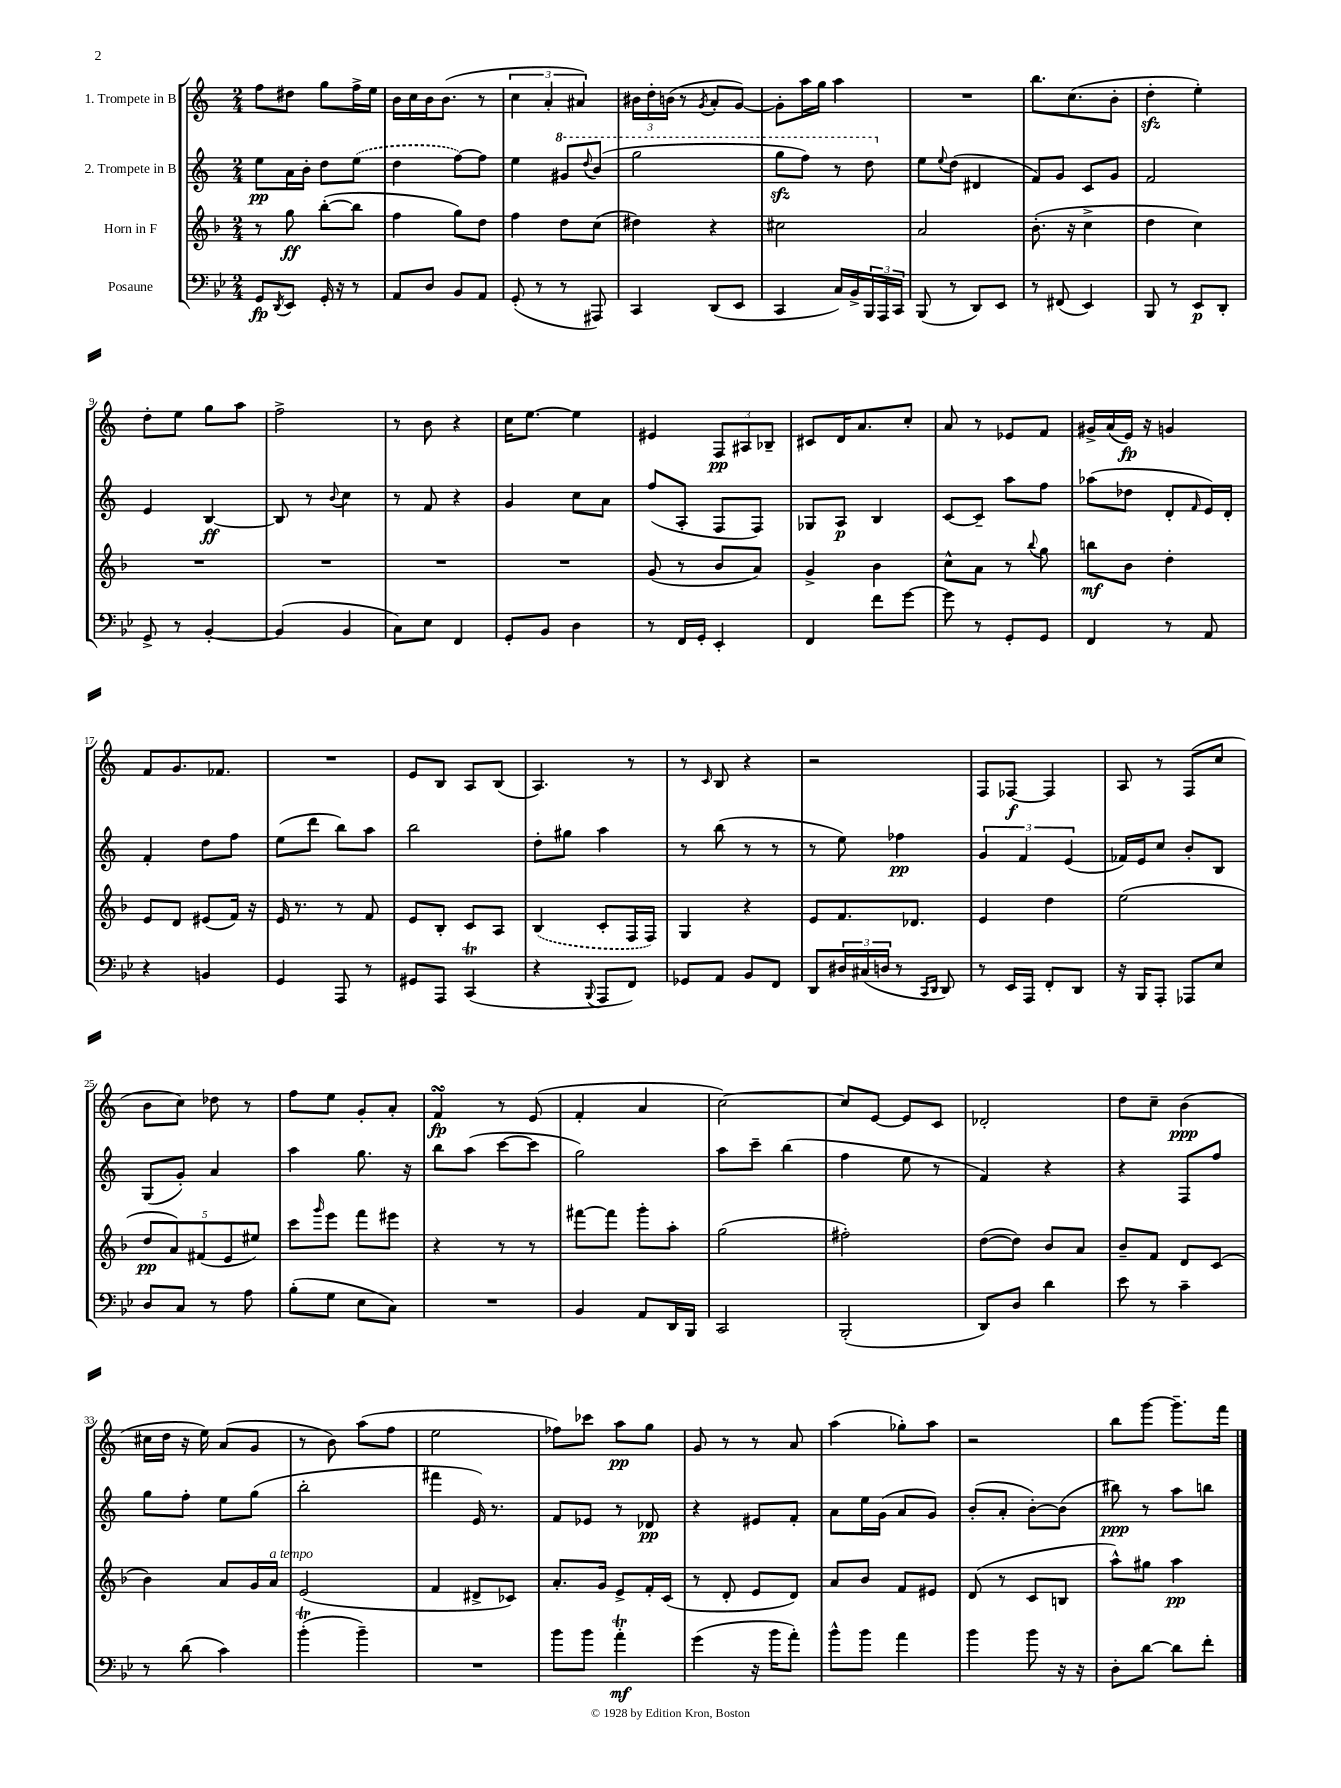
<<
\new StaffGroup <<
\new Staff = "s0" \with { instrumentName = "1. Trompete in B" } {
    \clef treble \key c \major \numericTimeSignature \time 2/4
    f''8 dis''8 g''8 f''16-> e''16 |
    b'16 c''16 b'16 b'8.( r8 |
    \tuplet 3/2 { c''4 a'4-. ais'4) } |
    \tuplet 3/2 { bis'16 d''16-. b'16( } r8 \acciaccatura { g'8 } a'8-. g'8~) |
    g'8-. a''16 g''16 a''4 |
    R2 |
    b''8. c''8.( b'8-. |
    d''4-.\sfz e''4-.) |
    d''8-. e''8 g''8 a''8 |
    f''2-> |
    r8 b'8 r4 |
    c''16 e''8.~ e''4 |
    eis'4 \tuplet 3/2 { f8\pp ais8 bes8-- } |
    cis'8 d'16 a'8. c''8-. |
    a'8 r8 ees'8 f'8 |
    gis'16-> a'16( e'16\fp) r16 g'4 |
    f'8 g'8. fes'8. |
    R2 |
    e'8 b8 a8 b8( |
    a4.) r8 |
    r8 \grace { c'16 } b8 r4 |
    r2 |
    f8 fes8~\f fes4 |
    a8 r8 f8( c''8 |
    b'8 c''8) des''8 r8 |
    f''8 e''8 g'8-. a'8-. |
    f'4\turn\fp r8 e'8( |
    f'4-. a'4 |
    c''2~) |
    c''8 e'8~ e'8 c'8 |
    des'2-. |
    d''8 c''8-- b'4\ppp( |
    cis''16 d''16 r16 e''16) a'8( g'8 |
    r8 b'8) a''8( f''8 |
    e''2 |
    fes''8) ces'''8 a''8\pp g''8 |
    g'8 r8 r8 a'8 |
    a''4( ges''8-.) a''8 |
    r2 |
    b''8 g'''8~ g'''8.-- f'''16 \bar "|." |
}
\new Staff = "s1" \with { instrumentName = "2. Trompete in B" } {
    \clef treble \key c \major \numericTimeSignature \time 2/4
    e''8\pp a'16 b'16-. d''8 \once \slurDashed e''8( |
    d''4 f''8~) f''8 |
    e''4 \ottava #1 gis''8 \appoggiatura { d'''8 } b''8( |
    g'''2 |
    g'''8\sfz f'''8) r8 d'''8 \ottava #0 |
    e''8 \appoggiatura { e''8 } d''8( dis'4 |
    f'8) g'8 c'8 g'8 |
    f'2 |
    e'4 b4~\ff |
    b8 r8 \appoggiatura { b'8 } c''4 |
    r8 f'8 r4 |
    g'4 c''8 a'8 |
    f''8( a8-. f8 f8) |
    ges8 a8\p b4 |
    c'8~ c'8-- a''8 f''8 |
    aes''8( des''8 d'8-. \grace { f'16 } e'16) d'16-. |
    f'4-. d''8 f''8 |
    e''8( d'''8 b''8) a''8 |
    b''2 |
    d''8-. gis''8 a''4 |
    r8 b''8( r8 r8 |
    r8 e''8) fes''4\pp |
    \tuplet 3/2 { g'4 f'4 e'4( } |
    fes'16) e'16 c''8 b'8-. b8 |
    g8( g'8-.) a'4 |
    a''4 g''8. r16 |
    b''8 a''8( c'''8~ c'''8 |
    g''2) |
    a''8 c'''8-- b''4( |
    f''4 e''8 r8 |
    f'4) r4 |
    r4 f8 f''8 |
    g''8 f''8-. e''8 g''8( |
    b''2-. |
    fis'''4 e'16) r8. |
    f'8 ees'8 r8 des'8\pp |
    r4 eis'8 f'8-. |
    a'8 e''16 g'16( a'8 g'8) |
    b'8-.( a'8-. b'8~-.) b'8( |
    bis''8\ppp) r8 a''8 b''8 \bar "|." |
}
\new Staff = "s2" \with { instrumentName = "Horn in F" } {
    \clef treble \key f \major \numericTimeSignature \time 2/4
    r8 g''8\ff bes''8~-.( bes''8 |
    f''4 g''8) d''8 |
    f''4 d''8 c''8( |
    dis''4) r4 |
    cis''2 |
    a'2 |
    bes'8.-.( r16 c''4-> |
    d''4 c''4) |
    R2 |
    R2 |
    R2 |
    R2 |
    g'8( r8 bes'8 a'8) |
    g'4-> bes'4 |
    c''8-^ a'8 r8 \appoggiatura { bes''8 } g''8 |
    b''8\mf bes'8 d''4-. |
    e'8 d'8 eis'8( f'16) r16 |
    e'16 r8. r8 f'8 |
    e'8 bes8-. c'8 a8 |
    \once \slurDashed bes4( c'8-. f16 f16) |
    g4 r4 |
    e'8 f'8. des'8. |
    e'4 d''4 |
    e''2( |
    \tuplet 5/4 { d''8\pp a'8) fis'8( e'8 eis''8) } |
    c'''8 \grace { g'''16 } e'''8 f'''8 eis'''8 |
    r4 r8 r8 |
    fis'''8~ fis'''8 g'''8-. a''8-. |
    g''2( |
    fis''2-.) |
    d''8~( d''8) bes'8 a'8 |
    bes'8-- f'8 d'8 c'8( |
    bes'4) a'8 g'16 a'16^\markup { \italic "a tempo" } |
    e'2( |
    f'4 dis'8-> ces'8) |
    a'8.-. g'16 e'8-> f'16-. c'16( |
    r8 d'8-. e'8 d'8) |
    a'8 bes'8 f'8 eis'8 |
    d'8( r8 c'8 b8 |
    a''8-^) gis''8 a''4\pp \bar "|." |
}
\new Staff = "s3" \with { instrumentName = "Posaune" } {
    \clef bass \key bes \major \numericTimeSignature \time 2/4
    g,8\fp \acciaccatura { d,8 } ees,8 g,16-. r16 r8 |
    a,8 d8 bes,8 a,8 |
    g,8-.( r8 r8 ais,,8) |
    c,4 d,8( ees,8 |
    c,4 c16) bes,16-> \tuplet 3/2 { bes,,16 a,,16 c,16 } |
    bes,,8( r8 d,8) ees,8 |
    r8 fis,8( ees,4) |
    bes,,8 r8 ees,8\p d,8-. |
    g,8-> r8 bes,4~-. |
    bes,4( bes,4 |
    c8) ees8 f,4 |
    g,8-. bes,8 d4 |
    r8 f,16 g,16-. ees,4-. |
    f,4 f'8 g'8~ |
    g'8 r8 g,8-. g,8 |
    f,4 r8 a,8 |
    r4 b,4 |
    g,4 a,,8 r8 |
    gis,8 a,,8 c,4\trill( |
    r4 \appoggiatura { bes,,8 } a,,8 f,8) |
    ges,8 a,8 bes,8 f,8 |
    d,8 \tuplet 3/2 { dis16 cis16( d16 } r8 \grace { c,16 d,16 } d,8) |
    r8 ees,16 a,,16 f,8-. d,8 |
    r16 bes,,16 a,,8-. aes,,8 ees8 |
    d8 c8 r8 a8 |
    bes8-.( g8 ees8 c8) |
    R2 |
    bes,4 a,8 d,16 bes,,16 |
    c,2 |
    bes,,2-.( |
    d,8) d8 d'4 |
    ees'8 r8 c'4-- |
    r8 d'8( c'4) |
    bes'4-.\trill( bes'4--) |
    R2 |
    bes'8 bes'8 a'4-.\trill\mf |
    g'4( r16 bes'16 a'8-.) |
    bes'8-^ bes'8 a'4 |
    bes'4 bes'8 r16 r16 |
    d8-. d'8~ d'8 f'8-. \bar "|." |
}
>>
>>
